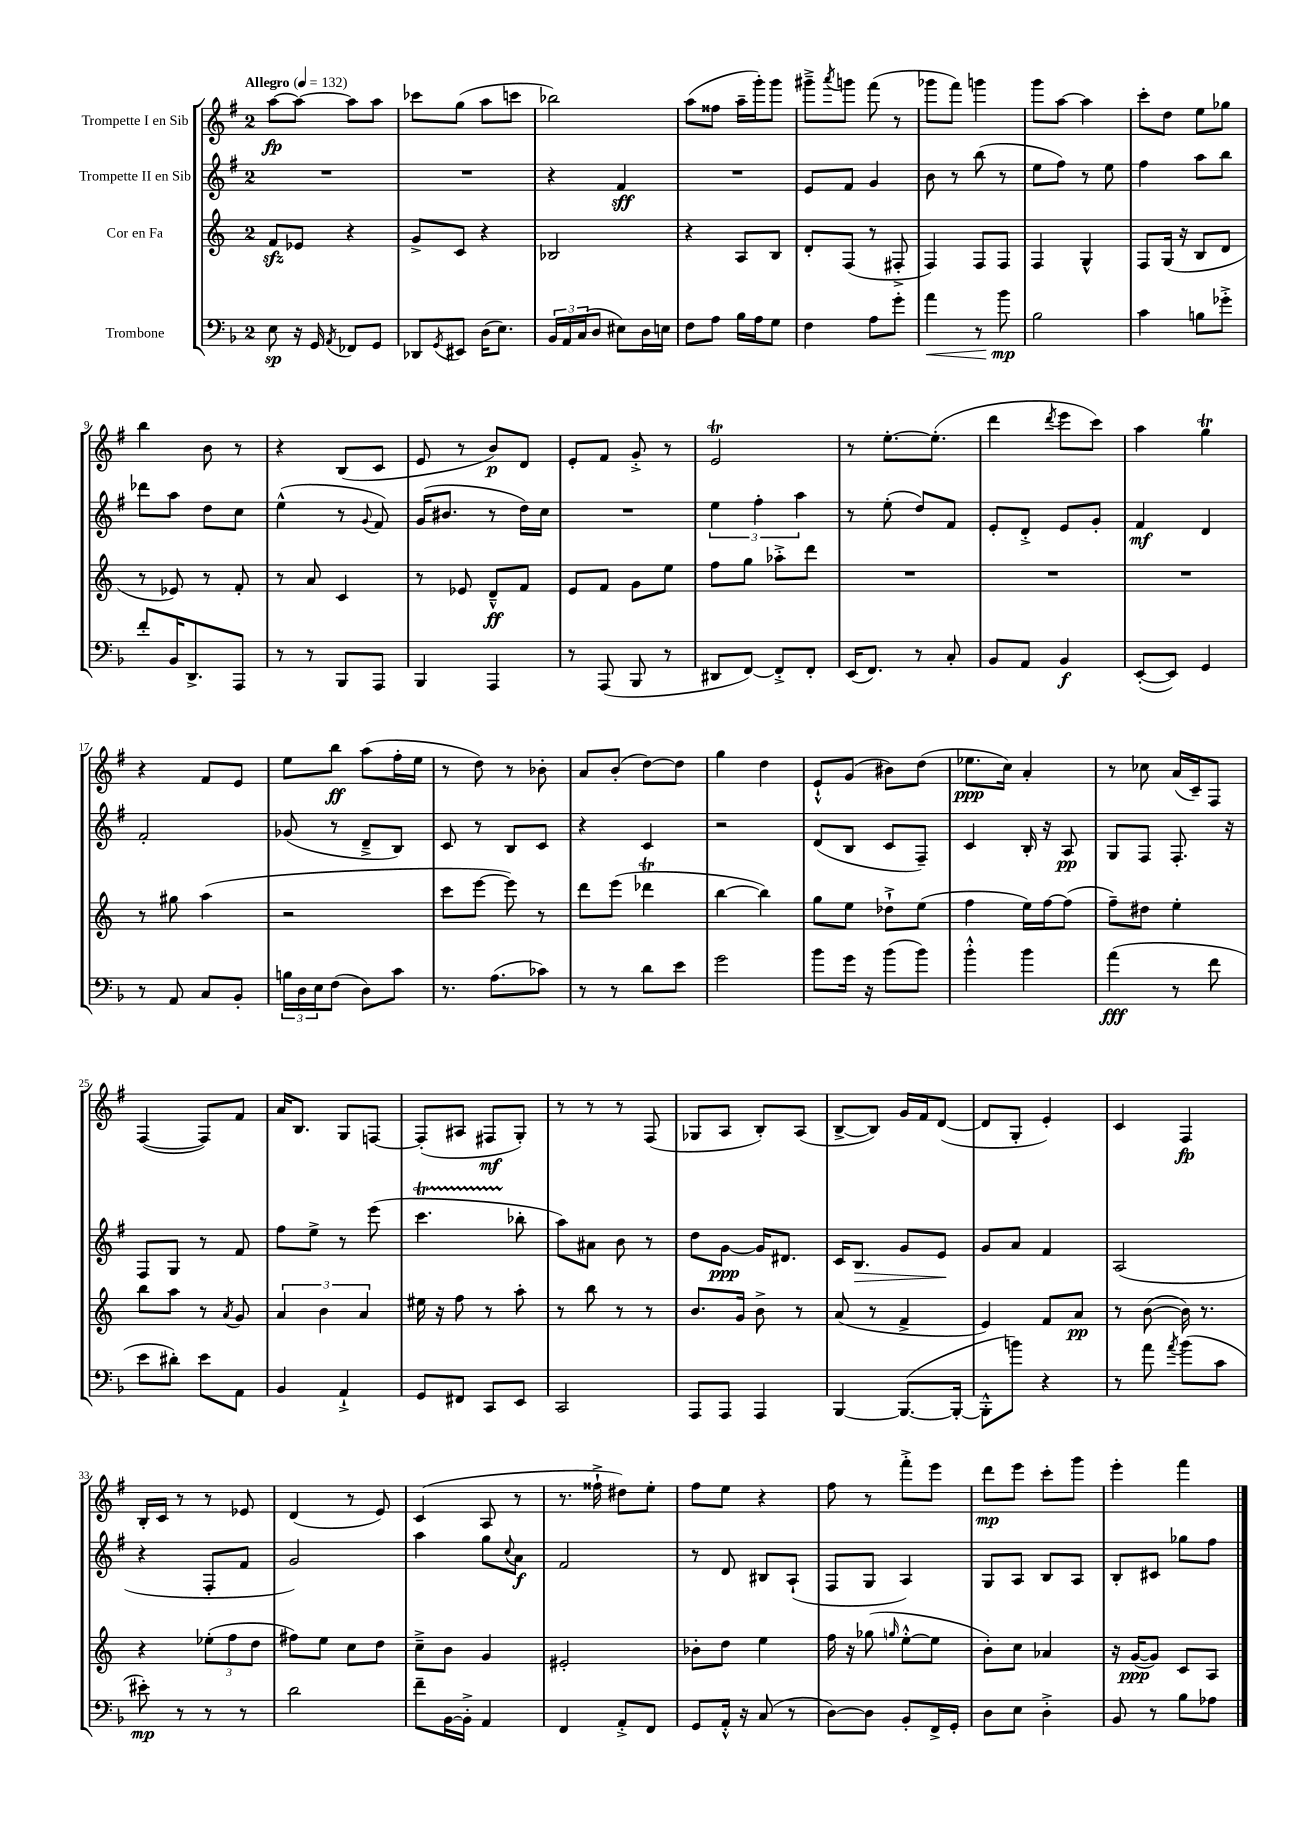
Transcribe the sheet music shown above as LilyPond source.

<<
\new StaffGroup <<
\new Staff = "s0" \with { instrumentName = "Trompette I en Sib" } {
    \clef treble \key g \major \once \override Staff.TimeSignature.style = #'single-digit \time 2/4 \tempo "Allegro" 4 = 132
    a''8~\fp a''8~ a''8 a''8 |
    ces'''8 g''8( a''8 c'''8 |
    bes''2) |
    a''8( fisis''8 a''16-- g'''16-.) g'''8 |
    gis'''8---> \acciaccatura { a'''8 } g'''8 fis'''8( r8 |
    ges'''8 fis'''8) g'''4 |
    g'''8 a''8~ a''4 |
    c'''8-. d''8 e''8 ges''8 |
    b''4 b'8 r8 |
    r4 b8( c'8 |
    e'8 r8 b'8\p) d'8 |
    e'8-. fis'8 g'8-.-> r8 |
    e'2\trill |
    r8 e''8.~-. e''8.-.( |
    d'''4 \acciaccatura { d'''8 } e'''8 c'''8) |
    a''4 g''4\trill |
    r4 fis'8 e'8 |
    e''8 b''8\ff a''8( fis''16-. e''16 |
    r8 d''8) r8 bes'8-. |
    a'8 b'8-.( d''8~) d''8 |
    g''4 d''4 |
    e'8-!-^ g'8( bis'8) d''8( |
    ees''8.\ppp c''16) a'4-. |
    r8 ces''8 a'16( c'16--) fis8 |
    fis4~( fis8) fis'8 |
    a'16 b8. g8 f8~ |
    f8-.( ais8 fis8\mf g8-.) |
    r8 r8 r8 fis8( |
    ges8 a8 b8-.) a8( |
    b8~-> b8) g'16 fis'16 d'8~( |
    d'8 g8-. e'4-.) |
    c'4 fis4\fp |
    b16-. c'16 r8 r8 ees'8 |
    d'4( r8 e'8) |
    c'4( a8 r8 |
    r8. fisis''16-!-> dis''8) e''8-. |
    fis''8 e''8 r4 |
    fis''8 r8 fis'''8-.-> e'''8 |
    d'''8\mp e'''8 c'''8-. g'''8 |
    e'''4-. fis'''4 \bar "|." |
}
\new Staff = "s1" \with { instrumentName = "Trompette II en Sib" } {
    \clef treble \key g \major \once \override Staff.TimeSignature.style = #'single-digit \time 2/4
    R2 |
    R2 |
    r4 fis'4\sff |
    R2 |
    e'8 fis'8 g'4 |
    b'8 r8 b''8( r8 |
    e''8 fis''8) r8 e''8 |
    fis''4 a''8 b''8 |
    des'''8 a''8 d''8 c''8 |
    e''4-^( r8 \appoggiatura { g'8 } fis'8) |
    g'16( bis'8. r8 d''16) c''16 |
    R2 |
    \tuplet 3/2 { e''4 fis''4-. a''4 } |
    r8 e''8-.( d''8) fis'8 |
    e'8-. d'8-.-> e'8 g'8-. |
    fis'4\mf d'4 |
    fis'2-. |
    ges'8( r8 d'8---> b8) |
    c'8 r8 b8 c'8 |
    r4 c'4 |
    r2 |
    d'8( b8 c'8 fis8--) |
    c'4 b16-. r16 a8\pp |
    g8 fis8 fis8.-. r16 |
    fis8 g8 r8 fis'8 |
    fis''8 e''8-> r8 e'''8( |
    c'''4.\startTrillSpan bes''8-.\stopTrillSpan |
    a''8) ais'8 b'8 r8 |
    d''8 g'8~\ppp g'16 dis'8. |
    c'16 b8.\> g'8 e'8\! |
    g'8 a'8 fis'4 |
    a2( |
    r4 fis8-. fis'8 |
    g'2) |
    a''4 g''8 \appoggiatura { c''8 } a'8\f |
    fis'2 |
    r8 d'8 bis8 a8-!( |
    fis8 g8 a4) |
    g8 a8 b8 a8 |
    b8-. cis'8 ges''8 fis''8 \bar "|." |
}
\new Staff = "s2" \with { instrumentName = "Cor en Fa" } {
    \clef treble \key c \major \once \override Staff.TimeSignature.style = #'single-digit \time 2/4
    f'8\sfz ees'8 r4 |
    g'8-> c'8 r4 |
    bes2 |
    r4 a8 b8 |
    d'8-. f8( r8 fis8-.-> |
    f4) f8 f8 |
    f4 g4-^ |
    f8 g16( r16 b8 d'8 |
    r8 ees'8) r8 f'8-. |
    r8 a'8 c'4 |
    r8 ees'8 d'8---^\ff f'8 |
    e'8 f'8 g'8 e''8 |
    f''8 g''8 aes''8-.-> d'''8 |
    R2 |
    R2 |
    R2 |
    r8 gis''8 a''4( |
    r2 |
    c'''8 e'''8~ e'''8) r8 |
    d'''8 e'''8( des'''4\trill |
    b''4~ b''4) |
    g''8 e''8 des''8-!-> e''8( |
    f''4 e''16) f''16~ f''8( |
    f''8--) dis''8 e''4-. |
    b''8 a''8 r8 \acciaccatura { a'8 } g'8 |
    \tuplet 3/2 { a'4 b'4 a'4 } |
    eis''16 r16 f''8 r8 a''8-. |
    r8 b''8 r8 r8 |
    b'8. g'16 b'8-> r8 |
    a'8( r8 f'4-> |
    e'4) f'8 a'8\pp |
    r8 b'8~( b'16) r8. |
    r4 \tuplet 3/2 { ees''8-.( f''8 d''8 } |
    fis''8) e''8 c''8 d''8 |
    c''8---> b'8 g'4 |
    eis'2-. |
    bes'8-. d''8 e''4 |
    f''16 r16 ges''8( \grace { g''16 } e''8~-.-^ e''8 |
    b'8-.) c''8 aes'4 |
    r16 g'16~\ppp( g'8) c'8 a8 \bar "|." |
}
\new Staff = "s3" \with { instrumentName = "Trombone" } {
    \clef bass \key f \major \once \override Staff.TimeSignature.style = #'single-digit \time 2/4
    e8\sp r16 g,16 \acciaccatura { a,8 } fes,8 g,8 |
    des,8 \acciaccatura { g,8 } eis,8 d16( e8.) |
    \tuplet 3/2 { bes,16 a,16 c16( } d8 eis8) d16 e16 |
    f8 a8 bes16 a16 g8 |
    f4 a8 g'8-. |
    a'4\< r8 bes'8\mp\! |
    bes2 |
    c'4 b8 ges'8-.-> |
    f'8-. bes,16 d,8.-> a,,8 |
    r8 r8 bes,,8 a,,8 |
    bes,,4 a,,4 |
    r8 a,,8( bes,,8 r8 |
    dis,8 f,8~) f,8-.-> f,8-. |
    e,16( f,8.) r8 c8-. |
    bes,8 a,8 bes,4\f |
    e,8~-.( e,8) g,4 |
    r8 a,8 c8 bes,8-. |
    \tuplet 3/2 { b16 d16 e16 } f8( d8) c'8 |
    r8. a8.( ces'8) |
    r8 r8 d'8 e'8 |
    g'2 |
    bes'8 g'16 r16 bes'8( bes'8) |
    bes'4-.-^ bes'4 |
    a'4\fff( r8 f'8 |
    e'8 dis'8-.) e'8 a,8 |
    bes,4 a,4-!-> |
    g,8 fis,8 c,8 e,8 |
    c,2 |
    a,,8 a,,8 a,,4 |
    bes,,4~ bes,,8.~( bes,,16~-. |
    bes,,8-.-^ b'8) r4 |
    r8 a'8 \acciaccatura { a'8 } bes'8( c'8 |
    eis'8-.\mp) r8 r8 r8 |
    d'2 |
    f'8-- bes,16~ bes,16-.-> a,4 |
    f,4 a,8-.-> f,8 |
    g,8 a,16-.-^ r16 c8( r8 |
    d8~) d8 bes,8-. f,16-> g,16-. |
    d8 e8 d4-.-> |
    bes,8 r8 bes8 aes8 \bar "|." |
}
>>
>>
